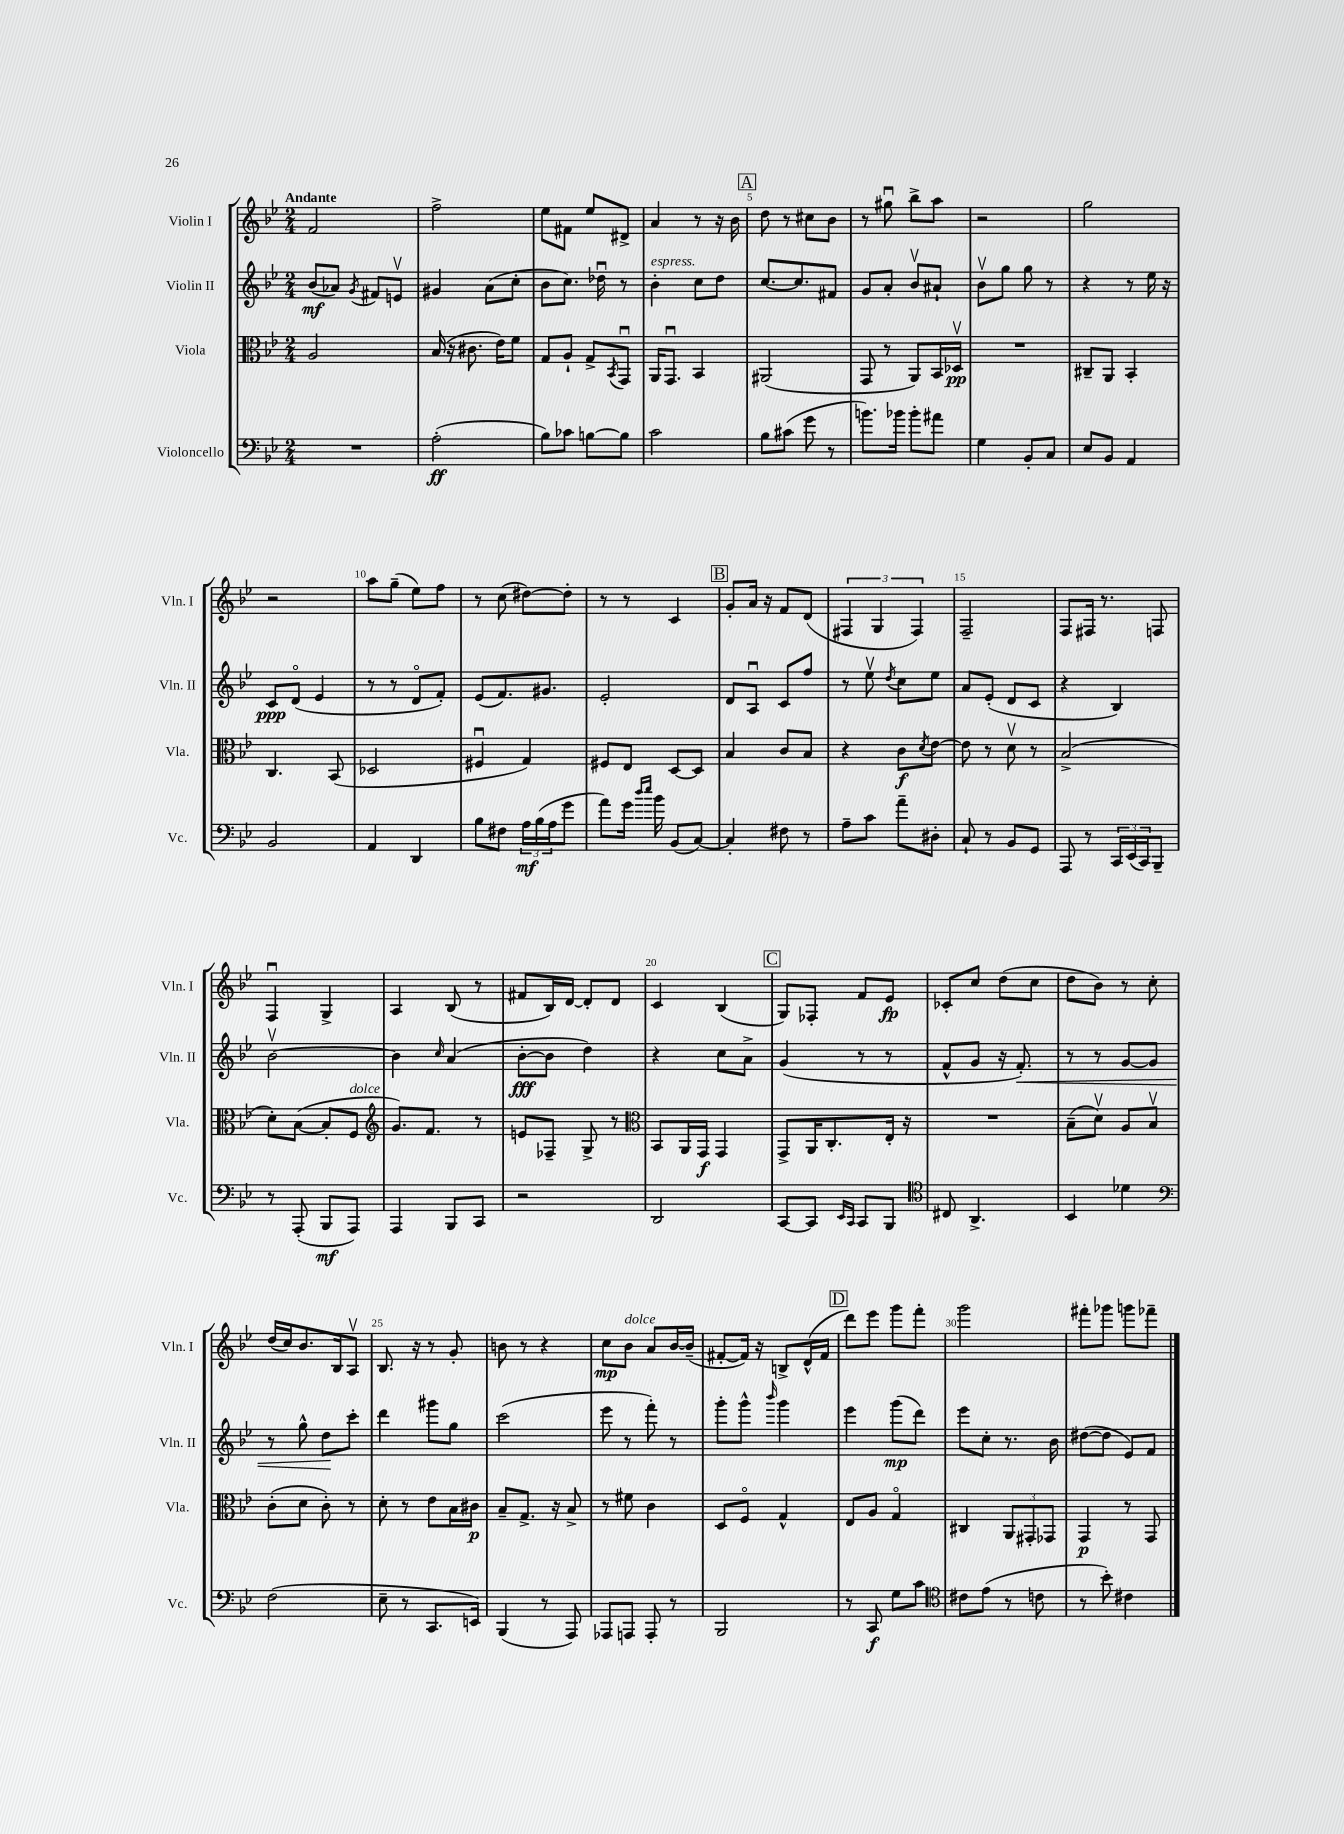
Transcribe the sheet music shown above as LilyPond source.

<<
\new StaffGroup <<
\new Staff = "s0" \with { instrumentName = "Violin I" shortInstrumentName = "Vln. I" } {
    \clef treble \key bes \major \numericTimeSignature \time 2/4 \tempo "Andante"
    f'2 |
    f''2-> |
    ees''8 fis'8 ees''8 dis'8-> |
    a'4 r8 r16 bes'16 |
    \mark \markup { \box "A" } d''8 r8 cis''8 bes'8 |
    r8 gis''8\downbow bes''8-> a''8 |
    r2 |
    g''2 |
    r2 |
    a''8 g''8--( ees''8) f''8 |
    r8 c''8( dis''8~) dis''8-. |
    r8 r8 c'4 |
    \mark \markup { \box "B" } g'8-. a'16 r16 f'8 d'8( |
    \tuplet 3/2 { fis4 g4 fis4) } |
    f2-- |
    f8 fis16 r8. f8 |
    f4\downbow g4-> |
    a4 bes8( r8 |
    fis'8 bes16) d'16~ d'8-. d'8 |
    c'4 bes4( |
    \mark \markup { \box "C" } g8) fes8-. f'8 ees'8\fp |
    ces'8-. c''8 d''8( c''8 |
    d''8 bes'8) r8 c''8-. |
    d''16( c''16) bes'8. bes16 a8\upbow |
    bes8. r16 r8 g'8-. |
    b'8 r8 r4 |
    c''8\mp bes'8^\markup { \italic "dolce" } a'8 bes'16~ bes'16--( |
    fis'8~-. fis'16) r16 b8-> d'16-^( fis'16 |
    \mark \markup { \box "D" } d'''8) ees'''8 g'''8 f'''8-. |
    g'''2 |
    fis'''8-. ges'''8 g'''8 fes'''8-- \bar "|." |
}
\new Staff = "s1" \with { instrumentName = "Violin II" shortInstrumentName = "Vln. II" } {
    \clef treble \key bes \major \numericTimeSignature \time 2/4
    bes'8\mf( aes'8) \acciaccatura { g'8 } fis'8 e'8\upbow |
    gis'4 a'8( c''8-. |
    bes'8 c''8.) des''16\downbow r8 |
    bes'4-.^\markup { \italic "espress." } c''8 d''8 |
    \mark \markup { \box "A" } c''8.~ c''8. fis'8 |
    g'8 a'8-. bes'8\upbow ais'8-! |
    bes'8\upbow g''8 g''8 r8 |
    r4 r8 ees''16 r16 |
    c'8\ppp d'8\flageolet( ees'4 |
    r8 r8 d'8\flageolet f'8-.) |
    ees'8( f'8.) gis'8. |
    ees'2-. |
    \mark \markup { \box "B" } d'8 a8\downbow c'8 f''8 |
    r8 ees''8\upbow \acciaccatura { d''8 } c''8 ees''8 |
    a'8 ees'8-.( d'8 c'8 |
    r4 bes4) |
    bes'2~\upbow |
    bes'4 \grace { c''16 } a'4( |
    bes'8~-.\fff bes'8 d''4) |
    r4 c''8 a'8-> |
    \mark \markup { \box "C" } g'4( r8 r8 |
    f'8-^ g'8 r16 f'8.-.\<) |
    r8 r8 g'8~ g'8 |
    r8 g''8-^ d''8\! c'''8-. |
    d'''4 gis'''8 g''8 |
    c'''2( |
    ees'''8 r8 f'''8-.) r8 |
    g'''8-. g'''8-^ \grace { bes'''16 } g'''4 |
    \mark \markup { \box "D" } ees'''4 g'''8\mp( d'''8) |
    ees'''8 c''8-. r8. bes'16 |
    dis''8~( dis''8 ees'8) f'8 \bar "|." |
}
\new Staff = "s2" \with { instrumentName = "Viola" shortInstrumentName = "Vla." } {
    \clef alto \key bes \major \numericTimeSignature \time 2/4
    a2 |
    bes16( r16 cis'8. ees'16) f'8 |
    g8 a8-! g8-> \acciaccatura { bes,8 } g,8\downbow |
    a,16 g,8.\downbow bes,4 |
    \mark \markup { \box "A" } ais,2( |
    g,8 r8 a,8) bes,16 des16\upbow\pp |
    R2 |
    cis8-- a,8 bes,4-. |
    c4. bes,8( |
    des2 |
    fis4\downbow g4) |
    fis8 ees8 d8~ d8 |
    \mark \markup { \box "B" } bes4 c'8 bes8 |
    r4 c'8\f \acciaccatura { d'8 } ees'8~ |
    ees'8 r8 d'8\upbow r8 |
    bes2->( |
    d'8-.) bes8~( bes8-. f8^\markup { \italic "dolce" } |
    \clef treble g'8.) f'8. r8 |
    e'8 fes8-- g8-> r8 |
    \clef alto bes,8 a,16 g,16\f g,4 |
    \mark \markup { \box "C" } g,8-> a,16 c8.-. ees16-. r16 |
    R2 |
    bes8--( d'8\upbow) a8 bes8\upbow |
    c'8-.( d'8 c'8-.) r8 |
    d'8-. r8 ees'8 bes16 cis'16\p |
    bes8-- g8.-> r16 bes8-> |
    r8 fis'8 c'4 |
    d8 f8\flageolet g4-^ |
    \mark \markup { \box "D" } ees8 a8 g4\flageolet |
    cis4 \tuplet 3/2 { a,8 gis,8-. ges,8 } |
    g,4\p r8 g,8 \bar "|." |
}
\new Staff = "s3" \with { instrumentName = "Violoncello" shortInstrumentName = "Vc." } {
    \clef bass \key bes \major \numericTimeSignature \time 2/4
    R2 |
    a2-.\ff( |
    bes8) ces'8 b8~ b8 |
    c'2 |
    \mark \markup { \box "A" } bes8 cis'8( g'8 r8 |
    b'8.) bes'16 bes'8-. ais'8 |
    g4 bes,8-. c8 |
    ees8 bes,8 a,4 |
    bes,2 |
    a,4 d,4 |
    bes8 fis8 \tuplet 3/2 { a16\mf bes16( a16 } g'8 |
    a'8) g'16 \grace { d''16 ees''16 } bes'16 bes,8( c8~) |
    \mark \markup { \box "B" } c4-. fis8 r8 |
    a8-- c'8 a'8-- dis8-. |
    c8-! r8 bes,8 g,8 |
    a,,8 r8 \tuplet 3/2 { c,16 ees,16( c,16) } bes,,8-- |
    r8 a,,8-.( bes,,8\mf a,,8) |
    a,,4 bes,,8 c,8 |
    r2 |
    d,2 |
    \mark \markup { \box "C" } c,8~ c,8 \grace { ees,16 c,16 } c,8 bes,,8 |
    \clef tenor cis8 a,4.-> |
    bes,4 des'4 |
    \clef bass f2( |
    ees8-- r8 c,8. e,16) |
    bes,,4( r8 a,,8) |
    aes,,8 a,,8 a,,8-. r8 |
    bes,,2 |
    \mark \markup { \box "D" } r8 c,8\f g8 c'8 |
    \clef tenor cis'8 ees'8( r8 c'8 |
    r8 bes'8-.) cis'4 \bar "|." |
}
>>
>>
\layout { \context { \Score \override BarNumber.break-visibility = ##(#f #t #t) barNumberVisibility = #(every-nth-bar-number-visible 5) } }
